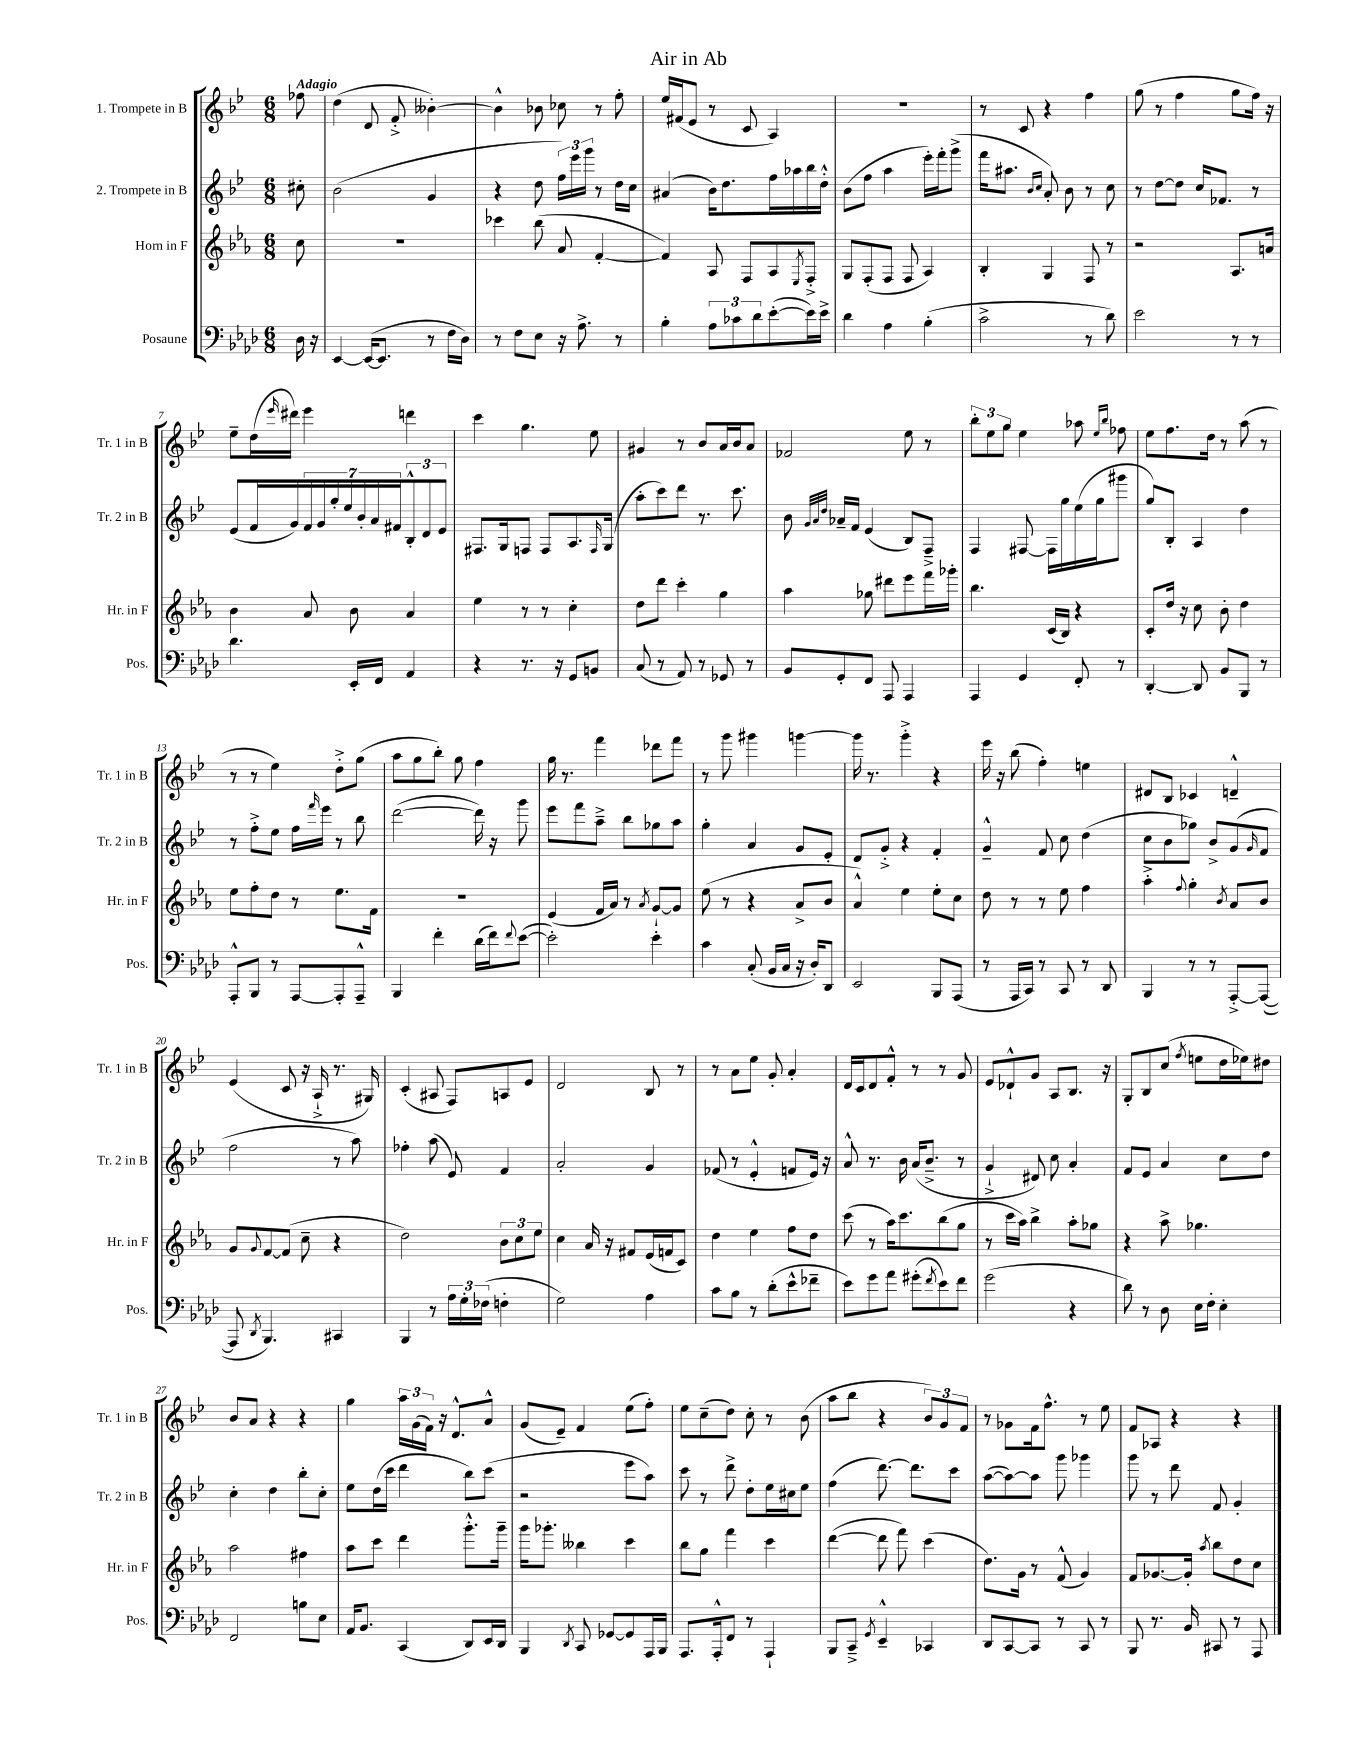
\header { title = "Air in Ab" }
<<
\new StaffGroup <<
\new Staff = "s0" \with { instrumentName = "1. Trompete in B" shortInstrumentName = "Tr. 1 in B" } {
    \clef treble \key bes \major \numericTimeSignature \time 6/8 \partial 8 \tempo "Adagio"
    fes''8 |
    d''4( d'8 f'8-.-> beses'4~-.) |
    beses'4-^ bes'8 ces''8 r8 f''8-. |
    ees''16 fis'16( ees'8 r8 c'8 a4) |
    R2. |
    r8 c'8 r4 f''4 |
    g''8( r8 f''4 g''8 f''16) r16 |
    ees''8-- d''16( \grace { ees'''16 } dis'''16) ees'''4 d'''4 |
    c'''4 g''4. ees''8 |
    gis'4 r8 bes'8 a'16 bes'16 a'8 |
    fes'2 ees''8 r8 |
    \tuplet 3/2 { bes''8-. ees''8 g''8 } ees''4 aes''8 \grace { ees''16 bes''16 } fes''8 |
    ees''8 f''8. d''16 r8 a''8( r8 |
    r8 r8 ees''4) d''8-.-> g''8( |
    a''8 g''8 bes''8-.) g''8 f''4 |
    g''16 r8. f'''4 des'''8 f'''8 |
    r8 g'''8 gis'''4 g'''4~ |
    g'''16 r8. g'''4-.-> r4 |
    ees'''16 r16 bes''8( f''4-.) e''4 |
    dis'8 bes8 ces'4 d'4---^ |
    ees'4( c'8 r16 a16-!-> r8. gis16) |
    c'4-.( ais8 f8) a8 ees'8 |
    d'2 bes8 r8 |
    r8 a'8 ees''8 g'8-. a'4-. |
    d'16 c'16 d'8 f'8-.-^ r8 r8 g'8 |
    ees'8 des'8-!-^ g'8 a8 bes8. r16 |
    g8-. bes8 c''8( \acciaccatura { f''8 } e''8 d''16 ees''16) dis''8 |
    bes'8 a'8 r4 r4 |
    g''4 \tuplet 3/2 { a''16 g'16( f'16) } r16 d'8.-^ a'8-^ |
    g'8( ees'8--) f'4 ees''8( f''8-.) |
    ees''8 c''8--( d''8) c''8-. r8 bes'8( |
    a''8 bes''8 r4 \tuplet 3/2 { bes'8) g'8 f'8 } |
    r8 ges'8 f'16 f''8.-^ r8 ees''8 |
    f'8 aes8 r4 r4 \bar "|." |
}
\new Staff = "s1" \with { instrumentName = "2. Trompete in B" shortInstrumentName = "Tr. 2 in B" } {
    \clef treble \key bes \major \numericTimeSignature \time 6/8 \partial 8
    cis''8-. |
    bes'2( g'4 |
    r4 d''8 \tuplet 3/2 { f''16) ees'''16 g'''16 } r8 d''16 c''16 |
    ais'4( bes'16) d''8. f''16 aes''16 bes''16 d''16-.-^ |
    bes'8( f''8 a''4 ees'''16-.) f'''16-. g'''8->( |
    f'''16 ais''8. \grace { bes'16 c''16 } a'8-.) bes'8 r8 c''8 |
    r8 d''8~ d''8 c''16 fes'8. r8 |
    ees'8( f'16 g'16) \tuplet 7/4 { f'16 g'16 g''16-. ees''16 bes'16-. a'16 fis'16 } \tuplet 3/2 { bes8-.-^ d'8 ees'8 } |
    fis8. g16 f8 f8 a8. \grace { f16 } g16( |
    a''8-. c'''8) d'''8 r8. c'''8. |
    bes'8 \grace { g'32 a'32 d''32 } aes'16-- f'16 ees'4( bes8) f8---> |
    f4 fis8~ fis16 g''16 ees''16( g''16 gis'''8 |
    g''8) bes8-. a4 d''4 |
    r8 f''8-.-> ees''8 f''16 \grace { f'''16 } ees'''16 r8 bes''8 |
    d'''2~( d'''16) r16 g'''8 |
    ees'''8 f'''8 a''8---> bes''8 ges''8 a''8 |
    g''4-. a'4 g'8 ees'8-. |
    d'8 g'8-.-> r4 f'4-. |
    g'4---^ f'8 c''8 d''4( |
    c''8 bes'8 ges''8) bes'8-> g'8( \grace { g'16 } f'8 |
    f''2 r8 a''8) |
    fes''4-. a''8( ees'8) f'4 |
    a'2-. g'4 |
    fes'8( r8 ees'4-.-^ f'8 ees'16) r16 |
    a'8-^ r8. bes'16 a'16( bes'8.---> r8 |
    g'4-!-> dis'8) c''8 a'4-. |
    f'8 ees'8 a'4 c''8 d''8 |
    c''4-. d''4 bes''8-. c''8-. |
    ees''8 d''16( c'''16 d'''4 bes''8) c'''8( |
    r2 ees'''8 a''8) |
    c'''8 r8 d'''8-> d''8-. ees''16 cis''16 ees''8 |
    f''4( d'''8.~) d'''8. c'''8 |
    a''8~( a''8~) a''8 g'''8 ges'''4 |
    g'''8 r8 d'''8 f'8 g'4-. \bar "|." |
}
\new Staff = "s2" \with { instrumentName = "Horn in F" shortInstrumentName = "Hr. in F" } {
    \clef treble \key ees \major \numericTimeSignature \time 6/8 \partial 8
    c''8 |
    R2. |
    ces'''4 bes''8( aes'8 f'4~-. |
    f'4) aes8 f8 aes8 \acciaccatura { ees8 } f8-.-> |
    g8 f8-.( f8 f8 aes4) |
    bes4-. g4 f8 r8 |
    r2 aes8. a'16 |
    bes'4 aes'8 bes'8 aes'4 |
    ees''4 r8 r8 c''4-. |
    d''8 d'''8 c'''4-. g''4 |
    aes''4 ges''8 dis'''8 ees'''8 f'''16 ges'''16-. |
    bes''4. c'16( bes16) r4 |
    c'8-. d''16 r16 c''8 bes'8-. d''4 |
    ees''8 f''8-. d''8 r8 ees''8. f'16 |
    R2. |
    ees'4( f'16 aes'16) r8 \acciaccatura { aes'8 } g'8~-! g'8 |
    ees''8( r8 r4 aes'8-> bes'8 |
    aes'4-^) ees''4 ees''8-. c''8 |
    d''8 r8 r8 ees''8 f''4 |
    aes''4-.-> \appoggiatura { f''8 } g''4-. \acciaccatura { bes'8 } aes'8 bes'8 |
    g'8 \appoggiatura { g'8 } f'8~ f'8( c''8-- r4 |
    d''2) \tuplet 3/2 { bes'8 c''8 ees''8 } |
    c''4 aes'16 r16 fis'8 ees'16( f'16 c'8) |
    d''4 ees''4 f''8 d''8 |
    c'''8( r8 aes''16) c'''8. bes''8( g''8 |
    r8 c'''16 aes''16) bes''4-> aes''8-. ges''8 |
    r4 aes''8-> ges''4. |
    aes''2 fis''4 |
    aes''8 c'''8 d'''4 g'''8.-.-^ g'''16-- |
    g'''16 ges'''8.-. beses''4 c'''4 |
    bes''8 g''8 f'''4 c'''4 |
    d'''4~( d'''8 f'''8) c'''4( |
    d''8.) g'16 r8 f'8-^( g'4) |
    f'8 ges'8.~ ges'16-. \acciaccatura { aes''8 } bes''8 d''8 c''8 \bar "|." |
}
\new Staff = "s3" \with { instrumentName = "Posaune" shortInstrumentName = "Pos." } {
    \clef bass \key aes \major \numericTimeSignature \time 6/8 \partial 8
    des16 r16 |
    ees,4~ ees,16~( ees,8. r8 f16 des16) |
    r8 f8 ees8 r16 aes8.-> r8 |
    bes4-. \tuplet 3/2 { aes8 ces'8 des'8 } ees'8~-.( ees'16) ees'16-> |
    des'4 aes4 bes4-.( |
    c'2-> r8 des'8) |
    ees'2 r8 r8 |
    des'4. ees,16-. f,16 aes,4 |
    r4 r8. r16 g,8 b,8 |
    c8( r8 aes,8) r8 ges,8 r8 |
    bes,8 g,8-. f,8 aes,,8 aes,,4 |
    aes,,4 g,4 f,8-. r8 |
    des,4~-. des,8 bes,8 bes,,8 r8 |
    aes,,8-.-^ bes,,8 r8 aes,,8~ aes,,8-. aes,,8---^ |
    bes,,4 f'4-. des'16( f'16) \appoggiatura { f'8 } ees'8~( |
    ees'2-.) ees'4-. |
    c'4 c8-.( bes,16 c16 r16 des16-.) des,8 |
    ees,2 bes,,8 aes,,8( |
    r8 aes,,16 c,16) r8 c,8 r8 des,8 |
    bes,,4 r8 r8 aes,,8~-.-> aes,,8~( |
    aes,,8 \acciaccatura { des,8 } bes,,4.) cis,4 |
    bes,,4 r8 \tuplet 3/2 { aes16 g16-. fes16( } f4-. |
    g2) aes4 |
    c'8 bes8 r8 des'8-.( ees'8-^ fes'8-- |
    ees'8) g'8 aes'8 gis'8-.( \acciaccatura { f'8 } ees'8) f'8 |
    g'2( r4 |
    des'8) r8 des8 ees16 f16-. ees4-. |
    f,2 b8 ees8 |
    aes,16 bes,8. c,4( des,8) ees,16 des,16 |
    bes,,4 \acciaccatura { des,8 } c,8 ges,8~ ges,8 aes,,16 bes,,16 |
    aes,,8. aes,,16-.-^ f,8 r8 aes,,4-! |
    bes,,8 c,8---> \acciaccatura { g,8 } ees,4---^ ces,4 |
    des,8 c,8~ c,8 r8 c,8 r8 |
    bes,,8 r8. bes,16 cis,8 r8 aes,,8 \bar "|." |
}
>>
>>
